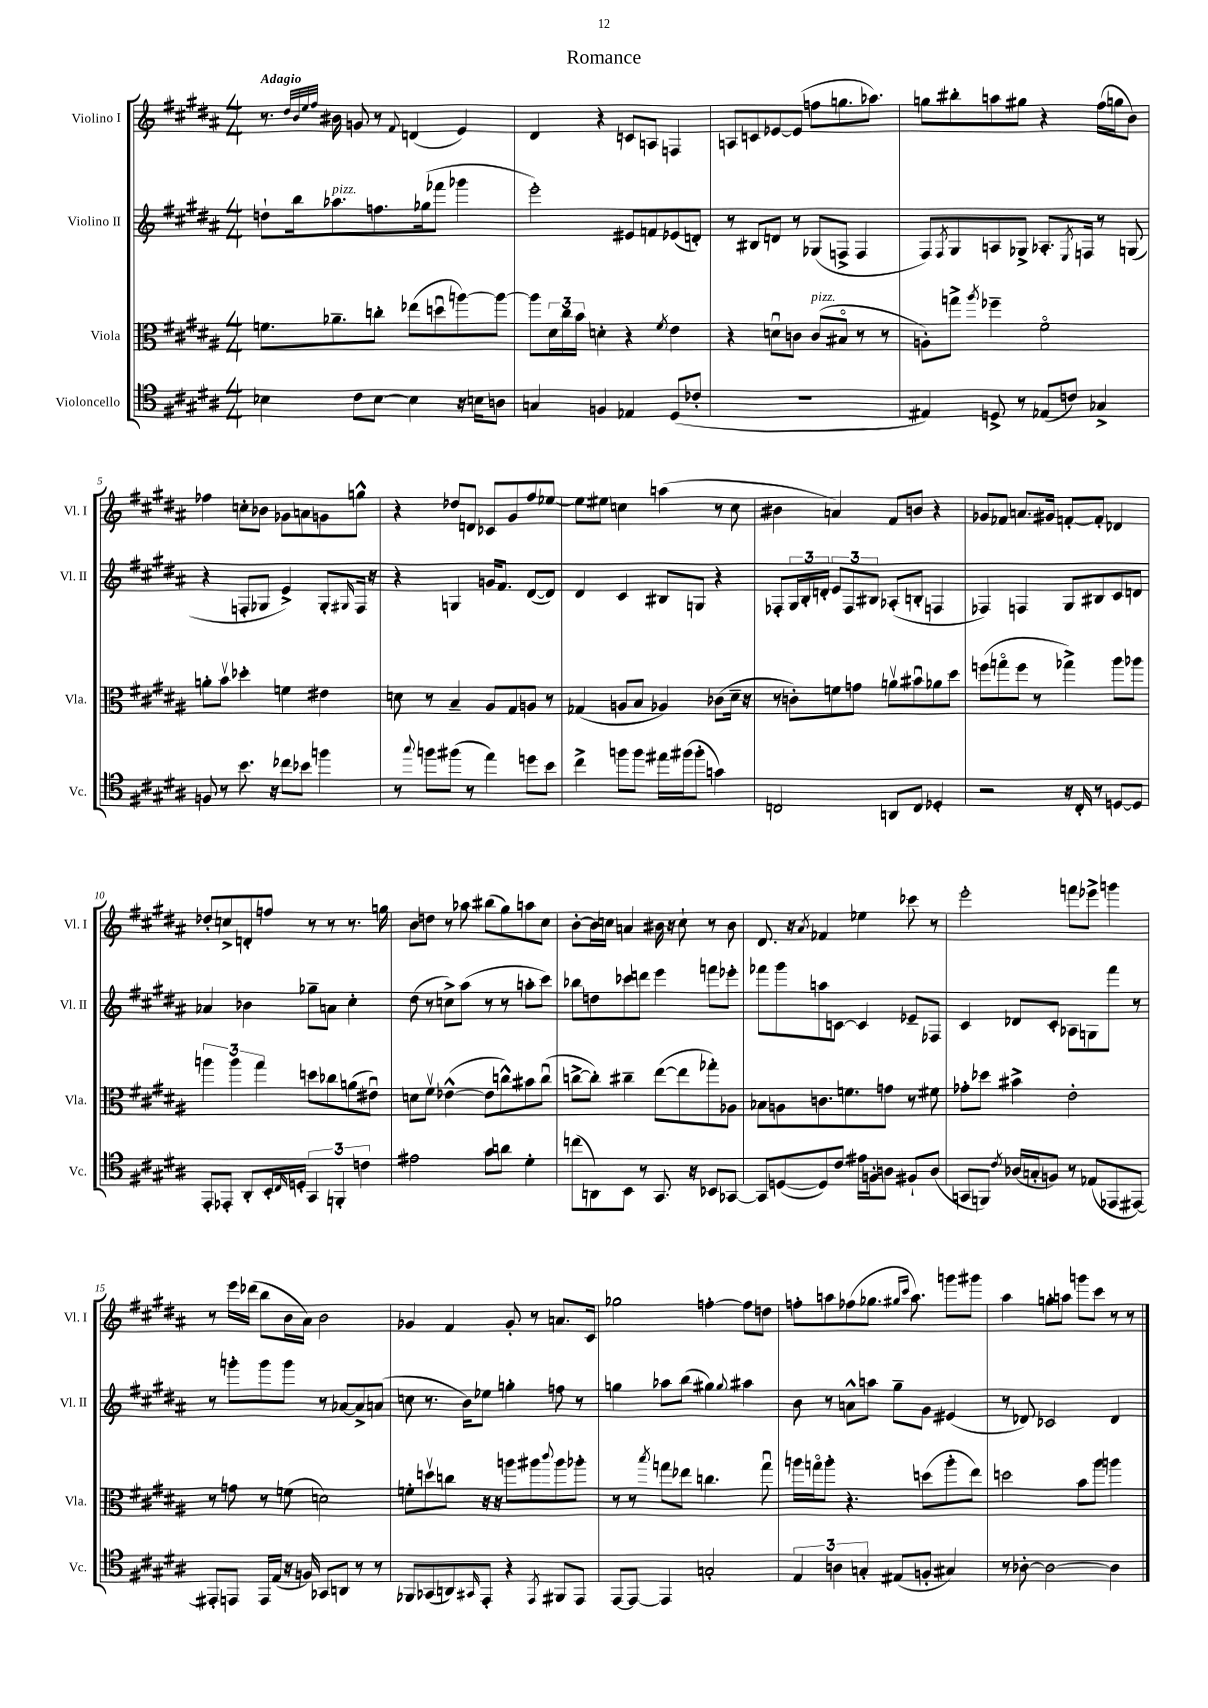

**kern	**kern	**kern	**kern
*staff4	*staff3	*staff2	*staff1
*clefC4	*clefC3	*clefG2	*clefG2
*k[f#c#g#d#a#]	*k[f#c#g#d#a#]	*k[f#c#g#d#a#]	*k[f#c#g#d#a#]
*M4/4	*M4/4	*M4/4	*M4/4
4B-	8.f	8dd`	8.r
.	.	16bb	.
.	.	.	32qqdd#
.	.	.	32qqb
.	.	.	32qqee
.	.	.	32qqff#
.	8.a-~	8.aa-	16b#
8c#	.	.	8g
[8B-	8cc'	8.ff	8r
.	.	.	8qqf#
4B-]	(8ee-	.	(4d
.	.	(16gg-	.
.	8ddu	8fff-	.
16r	[8aa)	4ggg-	4e)
16B	.	.	.
8A	8aa_	.	.
=	=	=	=
4G	8aa]	2eee')	4d#
.	24d#	.	.
.	24cc#	.	.
.	24b	.	.
4F	4d'	.	4r
4E-	4r	8e#	8c
.	.	8f	8A
.	8qf#	.	.
(8D#	4e	(8e-	4F
8c-'	.	8d')	.
=	=	=	=
1r	4r	8r	8A
.	.	8B#	8c
.	8du	8d	[8e-
.	8c	8r	(8e-]
.	(8c	(8G-	8ff
.	8B#o	8F^	8.gg
.	8r	4F	.
.	.	.	8.aa-)
.	8r	.	.
=	=	=	=
4E#)	8A')	8F#)	8gg
.	.	8qF#	.
.	8gg^	8G#	8bb#'
.	8qaa#	.	.
8D^	4ff-~	8A	8aa
8r	.	8G-^	8gg#
(8E-	2f#o	8.A-'	4r
8c)	.	.	.
.	.	8qE	.
.	.	16F	.
4G-^	.	8r	(16ff#
.	.	.	16gg
.	.	(8G	8b)
=	=	=	=
8F	8a'	4r	4ff-
8r	8bv	.	.
8.b	4dd-'	8F'	8cc'
.	.	8G-	8b-
16r	.	.	.
8cc-	4f	4e^)	8g-
8b-	.	.	8a
4ff	4e#	8G-'	8g
.	.	16qqG#	.
.	.	16F	8gg^^
.	.	16r	.
=	=	=	=
8r	8d	4r	4r
8qqgg#	.	.	.
8ff	8r	.	.
(8ff#	4B~	4G	8dd-
8r	.	.	8d
4ee)	8A#	16g	8c-
.	.	8.f#	.
.	8G#	.	8g#
8dd	8A	([8d#	8ff#
8b	8r	8d#])	[8ee-
=	=	=	=
4cc#^	(4G-	4d#	8ee-]
.	.	.	8ee#
8ff	8A	4c#	4cc
8ff	8B	.	.
16ee#	4A-)	8B#	(4aa
(16ff#	.	.	.
8ff#'	.	8G	.
4g)	(8c-	4r	8r
.	16d#~	.	8cc
.	16r	.	.
=	=	=	=
2C	8r	8F-'	4b#
.	8c')	24G#	.
.	.	24B'	.
.	.	24d'	.
.	8f	12e	4a)
.	.	12F-	.
.	8g	.	.
.	.	12B#	.
8AA	8av	(8A-'	8f#
8C	8b#u	8B'	8b
4D-'	8a-	4F	4r
.	8dd#	.	.
=	=	=	=
2r	(8ff	4F-)	8g-
.	8ggo	.	8f-
.	8ff	4F	8.a
.	8r	.	.
.	.	.	16g#
16r	4gg-^)	8G#	[8f'
16C#'	.	.	.
8r	.	8B#	8f']
[8D	8aa#	8c#	4d-
8D]	8aa-	8d	.
=	=	=	=
8EE'	6aa	4a-	8dd-'
8EE-'	.	.	8cc^
.	6aa	.	.
8AA#'	.	4b-	8d'
.	6gg#	.	.
16BB'	.	.	8ff
16qqC#	.	.	.
16D'	.	.	.
6GG#	8dd	8gg-~	8r
.	8cc-	8a	8r
6FF'	.	.	.
.	(8a	4cc#'	8.r
6c	.	.	.
.	8e#u)	.	.
.	.	.	16gg
=	=	=	=
2e#	8d	(8dd#	8b
.	8f#v	8r	8dd
.	([4e-^^	8cc^)	8r
.	.	(8aa#	8aa-
8g#	8e-]	8r	(8bb#
8a	8cc^^)	8r	8gg#)
4d#'	8b#	8aa'	8aa
.	(8ccu	8ccc#)	8cc#
=	=	=	=
(8cc	[8cc^	8bb-	[8b'
8AA)	8cc'])	8dd	16b]
.	.	.	16cc
8BB	4cc#~	8ccc-	4a
8r	.	8ddd	.
8.GG#	([8ee	4eee	16b#
.	.	.	16r
.	8ee]	.	8cc`
16r	.	.	.
8BB-	8gg-')	8fff	8r
[8GG-	8A-	8eee-'	8b#
=	=	=	=
8GG-]	8B-	8fff-	8.d#
([8D	8A	8ggg#	.
.	.	.	16r
.	.	.	8qa#
8D])	8.c	8aa	4f-
8c#	.	[8c	.
.	8.f	.	.
16e#	.	4c]	4ee-
16F'	.	.	.
8A	8g	.	.
8F#`	8r	8e-~	8ccc-
(8A	8f#	8F-	8r
=	=	=	=
8GG	8g-'	4c#	2eee'
8FF)	8dd-	.	.
8qc#	.	.	.
(16A-	4b#^	8d-	.
16G'	.	.	.
8F)	.	8c#'	.
8r	2e'	8A-	8fff
(8E-	.	8G	8eee-^
8EE-	.	8fff#	4ggg
[8EE#)	.	8r	.
=	=	=	=
8EE#']	8r	8r	8r
8EE	8g	8ggg'	16eee
.	.	.	(16ddd-
16EE	8r	8ggg	8bb
(16E	.	.	.
16r	(8f	8ggg	16b
16F)	.	.	16a#)
8GG-	2d)	8r	2b
8AA	.	[8a-	.
8r	.	8a-^]	.
8r	.	(8a	.
=	=	=	=
8FF-	8f'	8cc	4g-
(8GG-	8ddv	8.r	.
8AA)	8cc	.	4f#
.	.	16b)	.
16qqGG#	.	.	.
8EE'	16r	8ee-	.
.	16r	.	.
4r	8aa	4gg'	8g-'
.	8aa#	.	8r
8qEE	8qqccc#	.	.
8FF#	8aa#	8ff	8.a
8EE	8aa-'	8r	.
.	.	.	16c#
=	=	=	=
[8EE	8r	4gg	2gg-
8EE_	8r	.	.
.	8qbb	.	.
4EE]	8gg	8aa-	.
.	8ee-	(8bb	.
2G'	4.cc	4gg#)	[4ff'
.	.	8qqgg#	.
.	.	4aa#	8ff]
.	8ggu	.	8dd
=	=	=	=
6E	16aa	8b	8ff'
.	16ggo	.	.
.	8aa'	8r	8aa
6A	.	.	.
.	4.r	8a^^	(8ff-
6G'	.	.	.
.	.	8aa	8.gg-
(8E#	.	8gg#~	.
.	.	.	16qqgg#
.	.	.	16qqccc#
.	.	.	8.aa)
8F'	(8dd	8g#	.
4G#)	8aa'	(4e#	8ggg
.	8ee)	.	8ggg#
=	=	=	=
8r	2dd	8r	4aa#
[8A-'	.	8d-)	.
2A-_	.	2c-	8gg'
.	.	.	8aa
.	8b	.	8ggg
.	8aa#	.	8ccc#
4A-]	4aa	4d-	8r
.	.	.	8r
==	==	==	==
*-	*-	*-	*-
